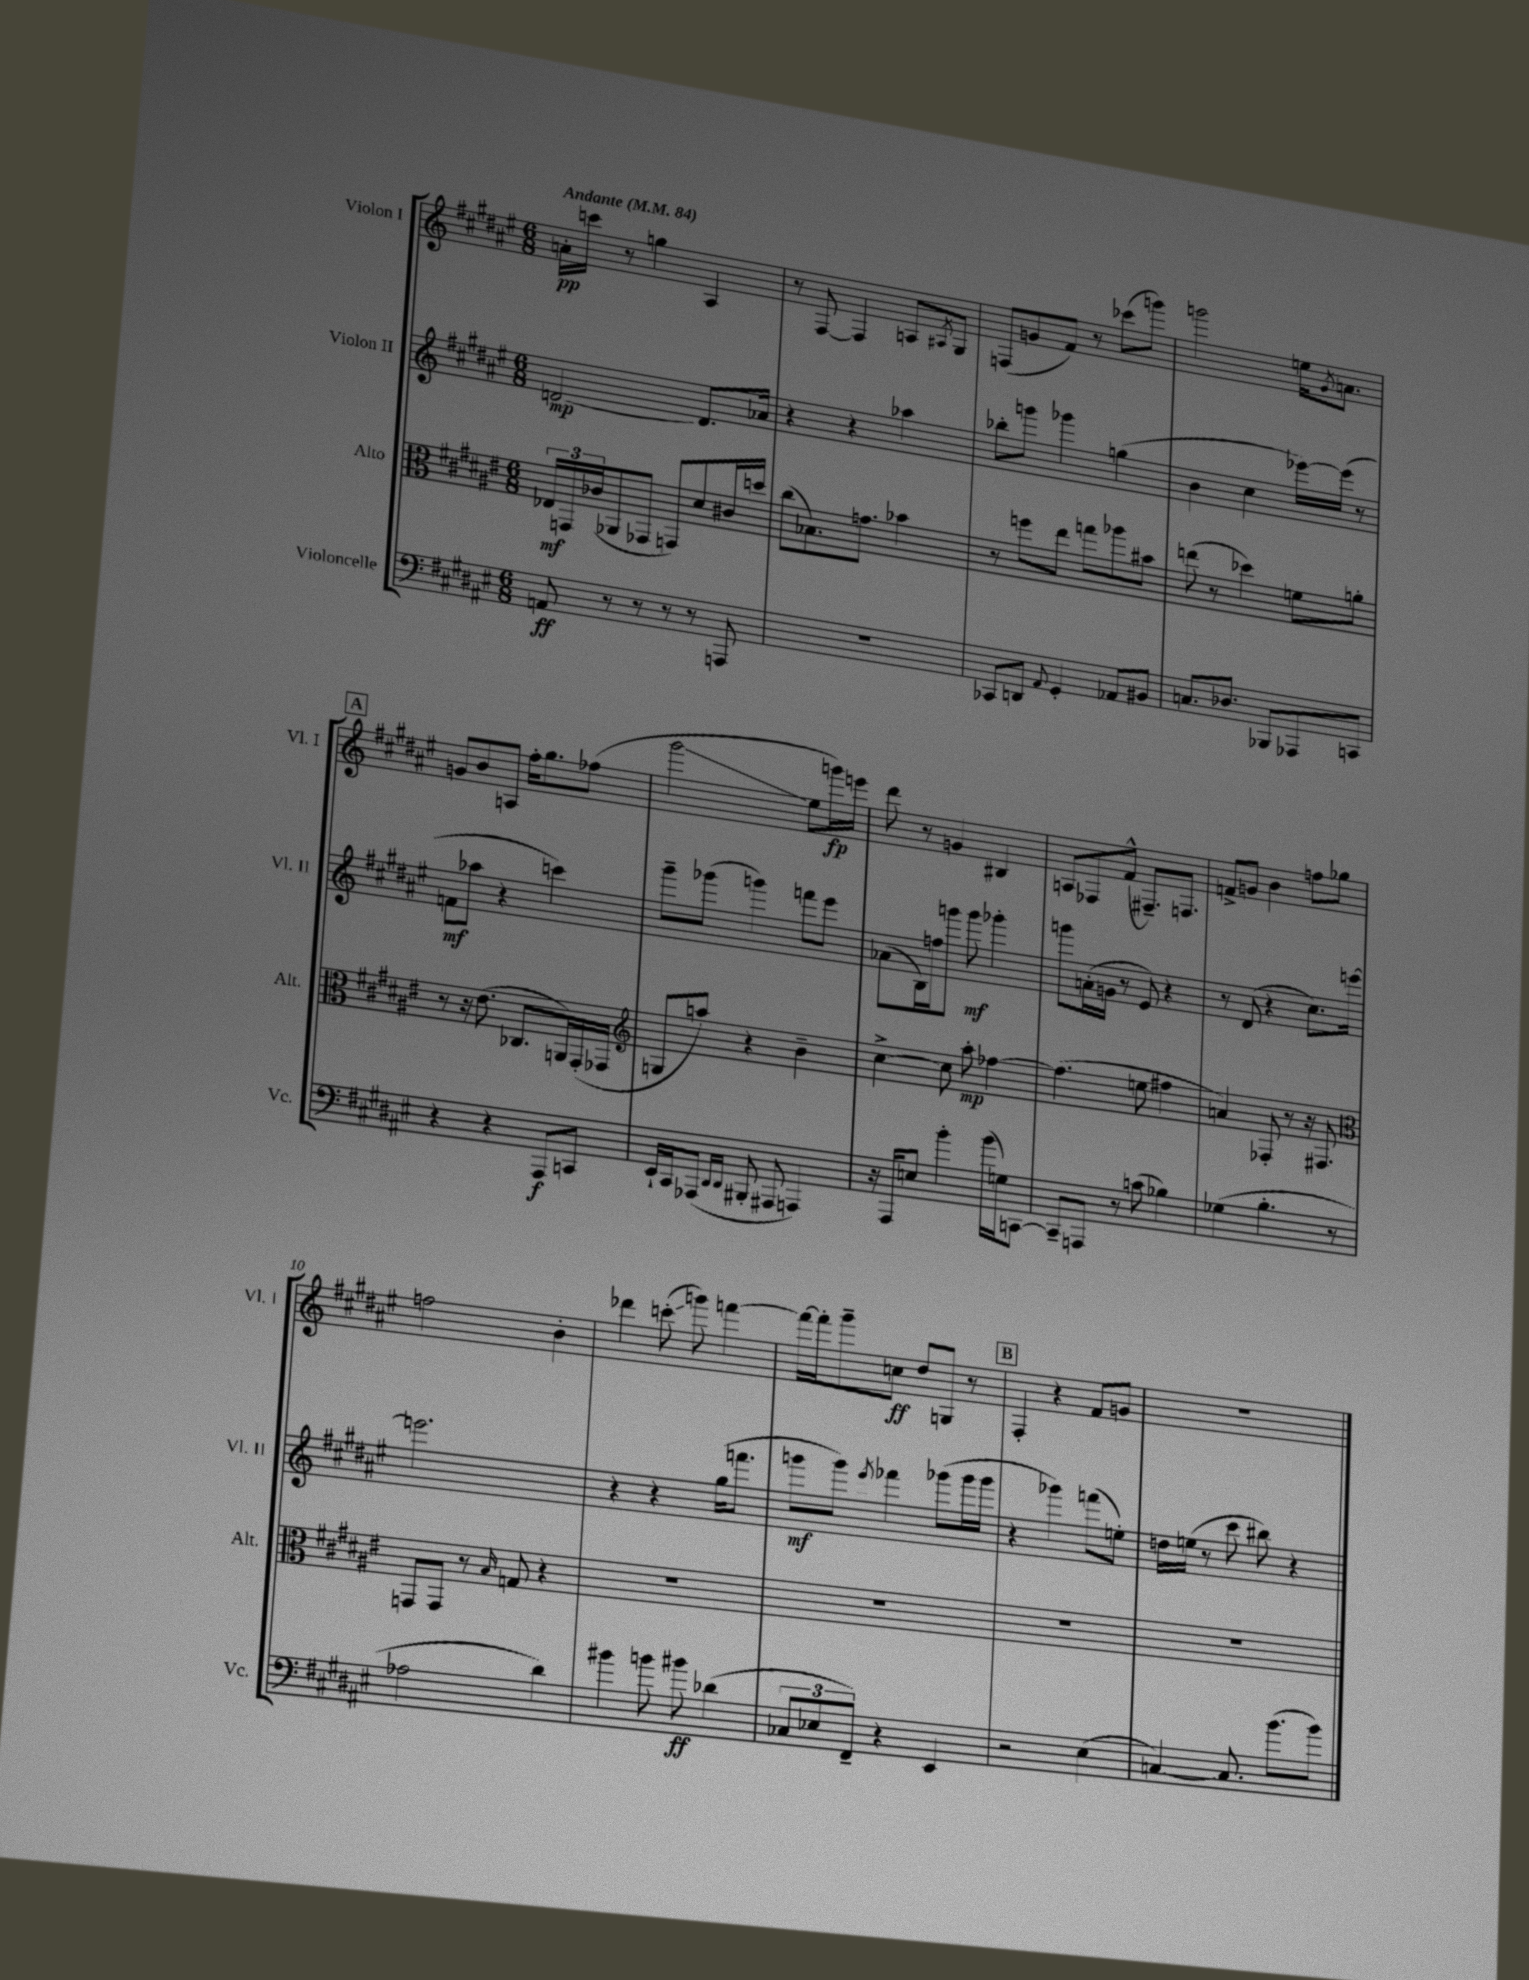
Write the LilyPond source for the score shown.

<<
\new StaffGroup <<
\new Staff = "s0" \with { instrumentName = "Violon I" shortInstrumentName = "Vl. I" } {
    \clef treble \key fis \major \numericTimeSignature \time 6/8 \tempo "Andante" 4 = 84
    a'16-.\pp c'''16 r8 g''4 ais4 |
    r8 fis8~ fis4 a8 \acciaccatura { ais8 } gis8 |
    f8( g'8 fis'8) r8 ces'''8( g'''8) |
    g'''2 e''16 \acciaccatura { gis'8 } a'8. |
    \mark \markup { \box "A" } g'8 b'8 a8 fis''16-. gis''8. fes''8( |
    gis'''2\glissando eis''8 g'''16\fp) e'''16 |
    dis'''8 r8 g'4 bis4 |
    a8 fes8 fis'8-^( fis8.--) f8. |
    f'8-> g'8 b'4 f''8 ges''8 |
    f''2 b'4-. |
    des'''4 c'''8-.\glissando( g'''8) f'''4~ |
    f'''16~ f'''16-. gis'''8-- c''8\ff dis''8 g8 r8 |
    \mark \markup { \box "B" } fis4-. r4 fis'8 g'8 |
    R2. \bar "|." |
}
\new Staff = "s1" \with { instrumentName = "Violon II" shortInstrumentName = "Vl. II" } {
    \clef treble \key fis \major \numericTimeSignature \time 6/8
    d'2~\mp d'8. aes'16 |
    r4 r4 aes''4 |
    bes''8-. g'''8 ges'''4 g''4( |
    b'4 cis''4 ees'''16~) ees'''16( r8 |
    \mark \markup { \box "A" } f'8\mf aes''8 r4 c'''4) |
    gis'''8-- ges'''8( g'''4) f'''8 eis'''8 |
    aes'8( b16) f''16 g'''8 g'''8\mf ges'''4-. |
    g'''8 a'16-.( g'16 r8 eis'8) r4 |
    r8 dis'8( r4 cis''8.) e'''16~ |
    e'''2. |
    r4 r4 gis''16( f'''8. |
    g'''8\mf g'''8) \acciaccatura { eis'''8 } fes'''4 ges'''8( ges'''16 ges'''16 |
    \mark \markup { \box "B" } r4 ges'''4) f'''8( e''8-.) |
    d''16 e''16( r8 cis'''8 bis''8) r4 \bar "|." |
}
\new Staff = "s2" \with { instrumentName = "Alto" shortInstrumentName = "Alt." } {
    \clef alto \key fis \major \numericTimeSignature \time 6/8
    \tuplet 3/2 { ees16\mf g,16 ces'16( } aes,8 ges,8 g,8) dis'8 cis'16 d''16 |
    cis''8( bes8.) g'8. bes'4 |
    r8 f''8 eis''8 g''8 aes''8 bis'8 |
    e''8( r8 des''4) f'8 a'8-. |
    \mark \markup { \box "A" } r8 r16 eis'8.( ces8. a,16) gis,16-.( ges,16 |
    \clef treble g8 a''8) r4 b'4-- |
    cis''4~-> cis''8 ais''8-.\mp fes''4~ |
    fes''4.( e''8 fis''4 |
    a'4) fes8-. r8 r16 fis8. |
    \clef alto g,8 g,8 r8 \grace { b16 } g8 r4 |
    R2. |
    R2. |
    \mark \markup { \box "B" } R2. |
    R2. \bar "|." |
}
\new Staff = "s3" \with { instrumentName = "Violoncelle" shortInstrumentName = "Vc." } {
    \clef bass \key fis \major \numericTimeSignature \time 6/8
    a,8\ff r8 r8 r8 r8 a,,8 |
    R2. |
    ces,8 d,8 \appoggiatura { ais,8 } gis,4-. aes,8 bis,8 |
    c8. des8. bes,,8 aes,,8 c,8 |
    \mark \markup { \box "A" } r4 r4 ais,,8\f c,8 |
    eis,16-! cis,16 aes,,8( \grace { dis,16 dis,16 } bis,,8-. ais,,8 a,,4) |
    r16 ais,,16 e8 b'4-. b'16( g16) c,8~ |
    c,8-- a,,8 r8 c'8( bes4) |
    ges4( b4.-. r8 |
    aes2 dis'4) |
    bis'4 b'8 bis'8\ff des'4( |
    \tuplet 3/2 { ces8 ees8 fis,8--) } r4 eis,4 |
    \mark \markup { \box "B" } r2 eis4( |
    c4~) c8. b'8.( b'8) \bar "|." |
}
>>
>>
